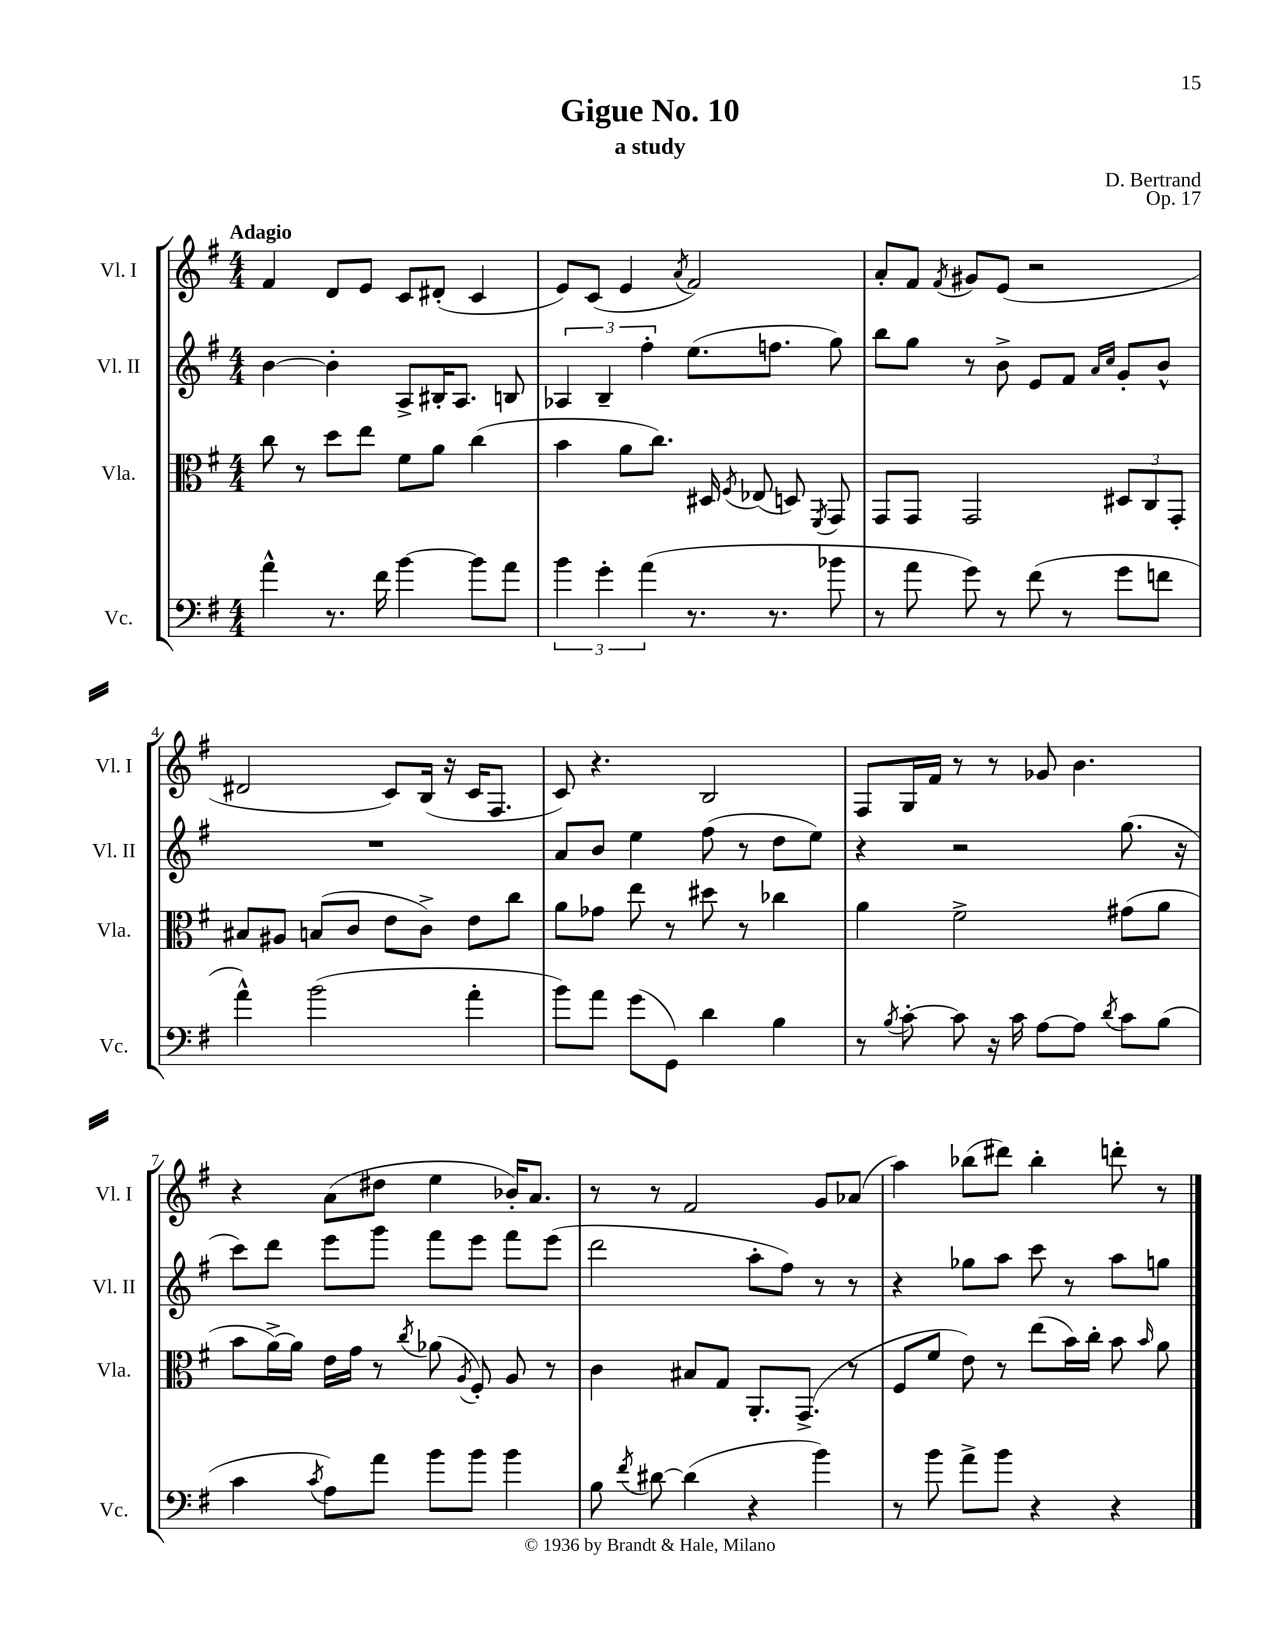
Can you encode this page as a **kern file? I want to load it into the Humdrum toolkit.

**kern	**kern	**kern	**kern
*staff4	*staff3	*staff2	*staff1
*clefF4	*clefC3	*clefG2	*clefG2
*k[f#]	*k[f#]	*k[f#]	*k[f#]
*M4/4	*M4/4	*M4/4	*M4/4
4a^^	8cc	[4b	4f#
.	8r	.	.
8.r	8dd	4b']	8d
.	8ee	.	8e
16f#	.	.	.
[4b	8f#	8A^	8c
.	8a	16B#'	(8d#'
.	.	8.A	.
8b]	(4cc	.	4c
8a	.	8B	.
=	=	=	=
6b	4b	6A-	8e)
.	.	.	(8c
6g'	.	6B~	.
.	8a	.	4e
(6a	.	6ff#'	.
.	8.cc)	.	.
.	.	.	8qa
8.r	.	(8.ee	2f#)
.	16D#	.	.
.	8qF#	.	.
.	(8E-	.	.
8.r	.	8.ff	.
.	8D)	.	.
.	8qFF#	.	.
8b-	8GG	8gg)	.
=	=	=	=
8r	8GG	8bb	8a'
8a	8GG	8gg	8f#
.	.	.	8qf#
8g)	2GG	8r	8g#
8r	.	8b^	(8e
(8f#	.	8e	2r
8r	.	8f#	.
.	.	16qqa	.
.	.	16qqcc	.
8g	12D#	8g'	.
.	12C	.	.
8f	.	8b^^	.
.	12GG'	.	.
=	=	=	=
4a^^)	8B#	1r	2d#
.	8A#	.	.
(2b	(8B	.	.
.	8c	.	.
.	8e	.	8c)
.	8c^)	.	(16B
.	.	.	16r
4a'	8e	.	16c
.	.	.	8.F#
.	8cc	.	.
=	=	=	=
8b)	8a	8a	8c)
8a	8g-	8b	4.r
(8g	8ee	4ee	.
8GG)	8r	.	.
4d	8dd#	(8ff#	2B
.	8r	8r	.
4B	4cc-	8dd	.
.	.	8ee)	.
=	=	=	=
8r	4a	4r	8F#
8qB	.	.	.
[8c'	.	.	16G
.	.	.	16f#
8c]	2f#^	2r	8r
16r	.	.	8r
16c	.	.	.
[8A	.	.	8g-
8A]	.	.	4.b
8qd	.	.	.
8c	(8g#	(8.gg	.
(8B	8a	.	.
.	.	16r	.
=	=	=	=
4c	8b	8ccc)	4r
.	[16a^)	8ddd	.
.	16a]	.	.
8qc	.	.	.
8A)	16e	8eee	(8a
.	16g	.	.
8a	8r	8ggg	8dd#
.	8qcc	.	.
8b	(8a-	8fff#	4ee
.	8qA	.	.
8b	8F#')	8eee	.
4b	8A	8fff#	16b-')
.	.	.	8.a
.	8r	(8eee	.
=	=	=	=
8B	4c	2ddd	8r
8qf#	.	.	.
[8d#	.	.	8r
(4d#]	8B#	.	2f#
.	8G	.	.
4r	8.AA'	8aa'	.
.	.	8ff#)	.
.	(8.GG^	.	.
4b)	.	8r	8g
.	8r	8r	(8a-
=	=	=	=
8r	8F#	4r	4aa)
8b	8f#	.	.
8a^	8e)	8gg-	(8bb-
8b	8r	8aa	8ddd#)
4r	(8ee	8ccc	4bb-'
.	16b)	8r	.
.	16cc'	.	.
4r	8b	8aa	8ddd'
.	16qqb	.	.
.	8a	8gg	8r
==	==	==	==
*-	*-	*-	*-
